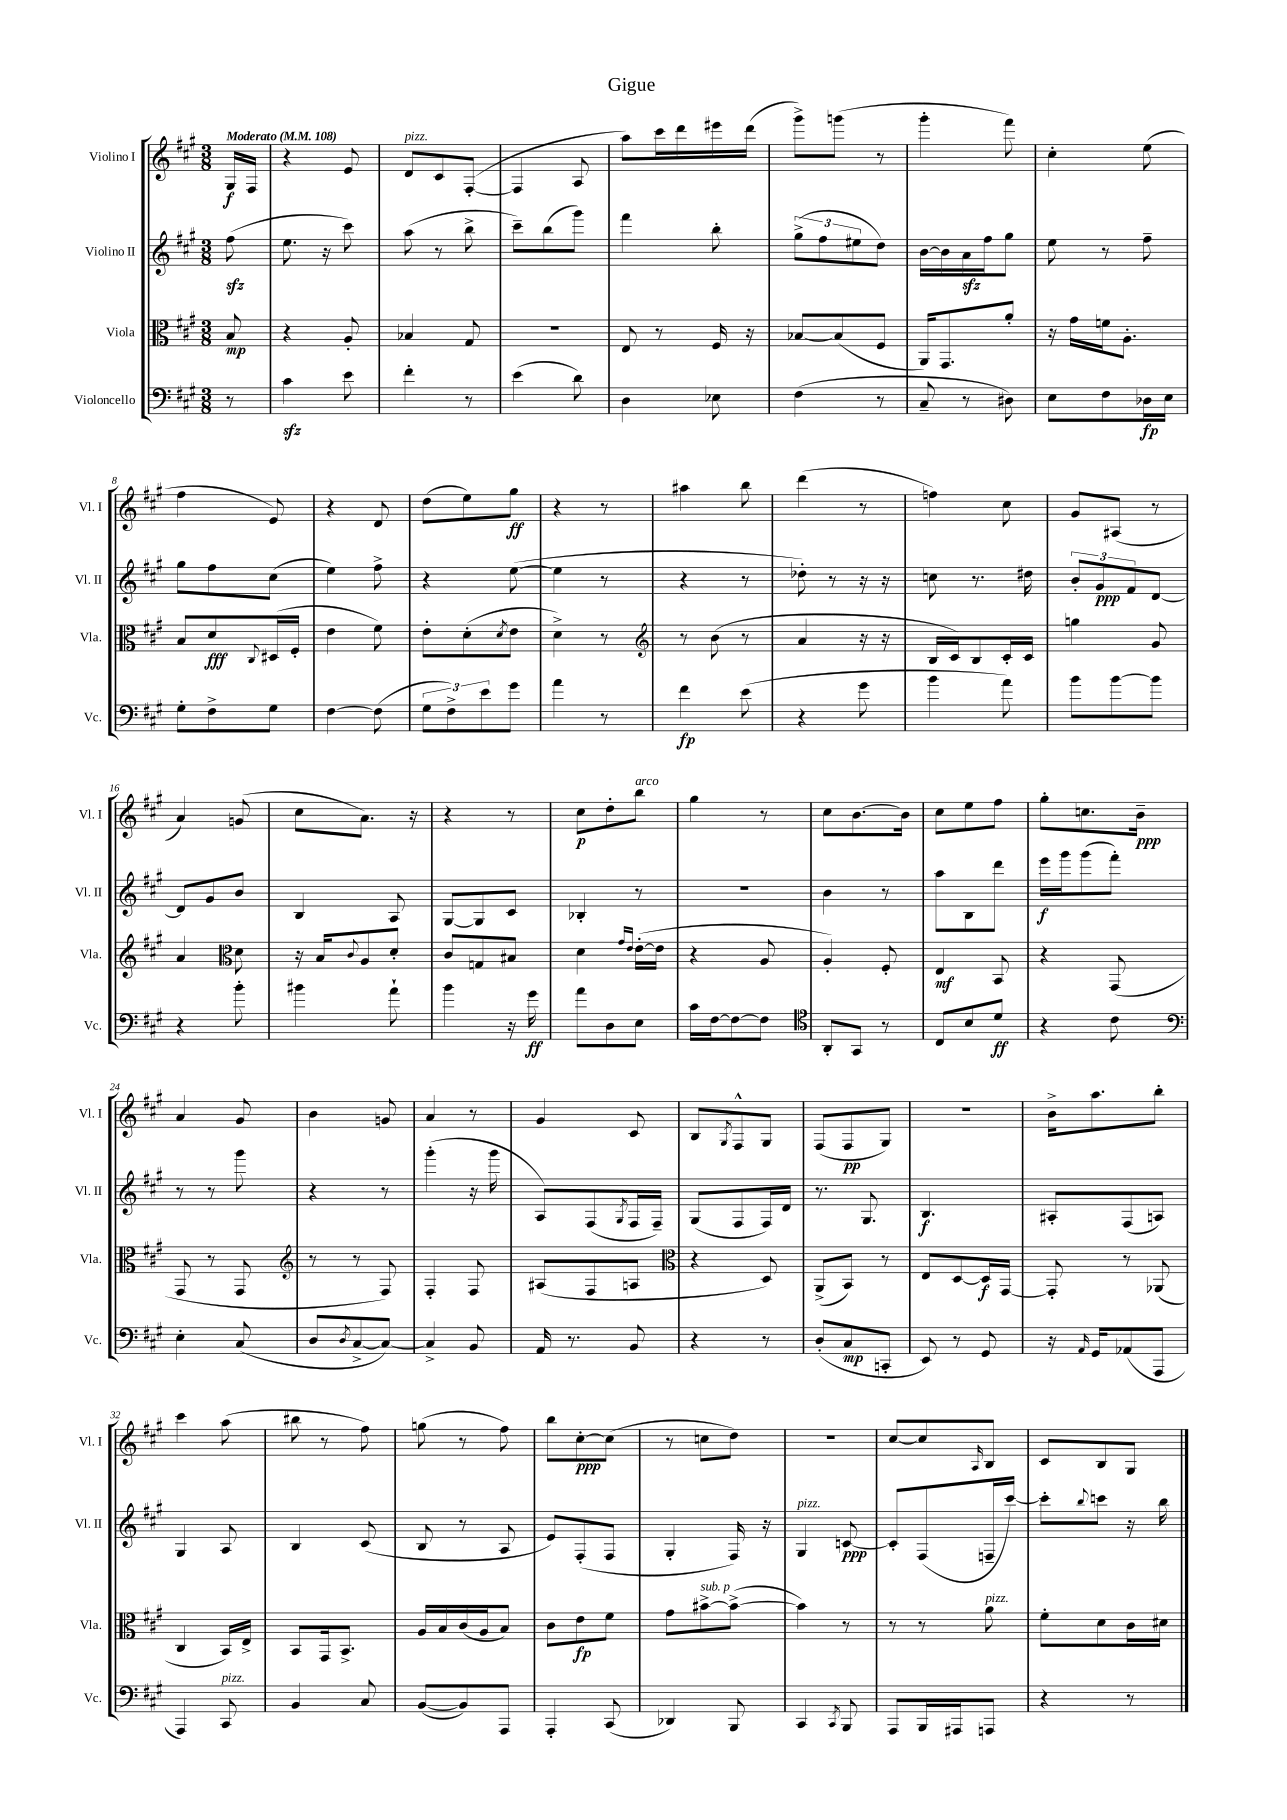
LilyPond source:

\header { title = "Gigue" }
<<
\new StaffGroup <<
\new Staff = "s0" \with { instrumentName = "Violino I" shortInstrumentName = "Vl. I" } {
    \clef treble \key a \major \numericTimeSignature \time 3/8 \partial 8 \tempo "Moderato" 4 = 108
    gis16\f fis16 |
    r4 e'8 |
    d'8^\markup { \italic "pizz." } cis'8 fis8~-.( |
    fis4 a8 |
    a''8) cis'''16 d'''16 eis'''16 d'''16( |
    gis'''8->) g'''8( r8 |
    gis'''4-. fis'''8) |
    cis''4-. e''8( |
    fis''4 e'8) |
    r4 d'8 |
    d''8( e''8) gis''8\ff |
    r4 r8 |
    ais''4 b''8 |
    d'''4( r8 |
    f''4) cis''8 |
    gis'8 ais8( r8 |
    a'4) g'8( |
    cis''8 a'8.) r16 |
    r4 r8 |
    cis''8\p d''8-. b''8^\markup { \italic "arco" } |
    gis''4 r8 |
    cis''8 b'8.~ b'16 |
    cis''8 e''8 fis''8 |
    gis''8-. c''8. b'16--\ppp |
    a'4 gis'8 |
    b'4 g'8 |
    a'4 r8 |
    gis'4 cis'8 |
    b8 \acciaccatura { gis8 } fis8-^ gis8 |
    fis8( fis8\pp gis8) |
    r4. |
    b'16-> a''8. b''8-. |
    cis'''4 a''8( |
    bis''8 r8 fis''8) |
    g''8( r8 fis''8) |
    b''8 cis''8~-.\ppp cis''8( |
    r8 c''8 d''8) |
    R4. |
    cis''8~ cis''8 \grace { a16 } b8 |
    cis'8 b8 gis8 \bar "|." |
}
\new Staff = "s1" \with { instrumentName = "Violino II" shortInstrumentName = "Vl. II" } {
    \clef treble \key a \major \numericTimeSignature \time 3/8 \partial 8
    fis''8\sfz( |
    e''8. r16 cis'''8) |
    a''8( r8 b''8-> |
    cis'''8--) b''8( gis'''8) |
    fis'''4 b''8-. |
    \tuplet 3/2 { gis''8->( fis''8 eis''8 } d''8) |
    b'16~ b'16 a'16\sfz fis''16 gis''8 |
    e''8 r8 fis''8-- |
    gis''8 fis''8 cis''8( |
    e''4) fis''8-> |
    r4 e''8~( |
    e''4 r8 |
    r4 r8 |
    des''8-.) r8 r16 r16 |
    c''8 r8. dis''16 |
    \tuplet 3/2 { b'8-. gis'8\ppp fis'8 } d'8~ |
    d'8 gis'8 b'8 |
    b4 a8 |
    gis8~ gis8 cis'8 |
    bes4-. r8 |
    R4. |
    b'4 r8 |
    a''8 b8 d'''8 |
    e'''16\f gis'''16 gis'''8( fis'''8-.) |
    r8 r8 gis'''8 |
    r4 r8 |
    gis'''4-.( r16 gis'''16 |
    a8) fis8( \acciaccatura { gis8 } fis16 fis16--) |
    gis8( fis8 fis16) d'16 |
    r8. gis8. |
    b4.\f |
    ais8-. fis8( a8) |
    gis4 a8 |
    b4 cis'8( |
    b8 r8 a8 |
    e'8) fis8-.( fis8 |
    gis4-. fis16) r16 |
    gis4^\markup { \italic "pizz." } c'8~\ppp |
    c'8-. fis8( f16-- cis'''16~) |
    cis'''8-. \appoggiatura { b''8 } c'''8 r16 b''16 \bar "|." |
}
\new Staff = "s2" \with { instrumentName = "Viola" shortInstrumentName = "Vla." } {
    \clef alto \key a \major \numericTimeSignature \time 3/8 \partial 8
    b8\mp |
    r4 a8-. |
    bes4 gis8 |
    R4. |
    e8 r8 fis16 r16 |
    bes8~ bes8( fis8 |
    a,16) gis,8. a'8-. |
    r16 gis'16 f'16 a8.-. |
    b8 d'8\fff \appoggiatura { cis8 } dis16( fis16-. |
    e'4 fis'8) |
    e'8-. d'8-.( \acciaccatura { d'8 } e'8 |
    d'4->) r8 |
    \clef treble r8 b'8( r8 |
    a'4 r16 r16 |
    b16 cis'16) b8 cis'16-. cis'16 |
    g''4 gis'8 |
    a'4 \clef alto d'8 |
    r16 b16 \appoggiatura { cis'8 } a8 d'8-. |
    cis'8 g8 bis8 |
    d'4 \grace { gis'16 e'16 } e'16~-.( e'16 |
    r4 a8 |
    a4-.) fis8-. |
    e4\mf b,8 |
    r4 gis,8( |
    gis,8 r8 gis,8 |
    \clef treble r8 r8 fis8) |
    fis4-. fis8 |
    ais8( fis8 a8 |
    \clef alto r4 d8) |
    a,8->( b,8) r8 |
    e8 d8~ d16\f gis,16~ |
    gis,8-. r8 aes,8( |
    cis4 b,16) e16-> |
    b,8 gis,16 b,8.-> |
    a16 b16 cis'16( a16 b8) |
    cis'8 e'8\fp fis'8 |
    gis'8 bis'8~->^\markup { \italic "sub. p" } bis'8~->( |
    bis'4) r8 |
    r8 r8 a'8^\markup { \italic "pizz." } |
    fis'8-. d'8 cis'16 dis'16 \bar "|." |
}
\new Staff = "s3" \with { instrumentName = "Violoncello" shortInstrumentName = "Vc." } {
    \clef bass \key a \major \numericTimeSignature \time 3/8 \partial 8
    r8 |
    cis'4\sfz e'8 |
    fis'4-. r8 |
    e'4( d'8) |
    d4 ees8 |
    fis4( r8 |
    cis8-- r8 dis8) |
    e8 fis8 des16\fp e16 |
    gis8-. fis8-> gis8 |
    fis4~ fis8( |
    \tuplet 3/2 { gis8 fis8->) e'8 } gis'8 |
    a'4 r8 |
    fis'4\fp e'8( |
    r4 gis'8 |
    b'4 a'8) |
    b'8 b'8~ b'8 |
    r4 b'8-. |
    bis'4 a'8-! |
    b'4 r16 gis'16\ff |
    a'8 d8 e8 |
    cis'16 fis16~ fis8~ fis8 |
    \clef tenor a,8-. gis,8 r8 |
    cis8 b8 d'8\ff |
    r4 cis'8 |
    \clef bass e4-. cis8( |
    d8 \acciaccatura { d8 } cis8~-> cis8~) |
    cis4-> b,8 |
    a,16 r8. b,8 |
    r4 r8 |
    d8-.( cis8\mp c,8-. |
    e,8) r8 gis,8 |
    r16 \grace { a,16 } gis,16 aes,8( a,,8 |
    a,,4) cis,8^\markup { \italic "pizz." } |
    b,4 cis8 |
    b,8~( b,8) a,,8 |
    a,,4-. cis,8( |
    des,4) b,,8 |
    cis,4 \acciaccatura { cis,8 } b,,8 |
    a,,8 b,,16 ais,,16 a,,8 |
    r4 r8 \bar "|." |
}
>>
>>
